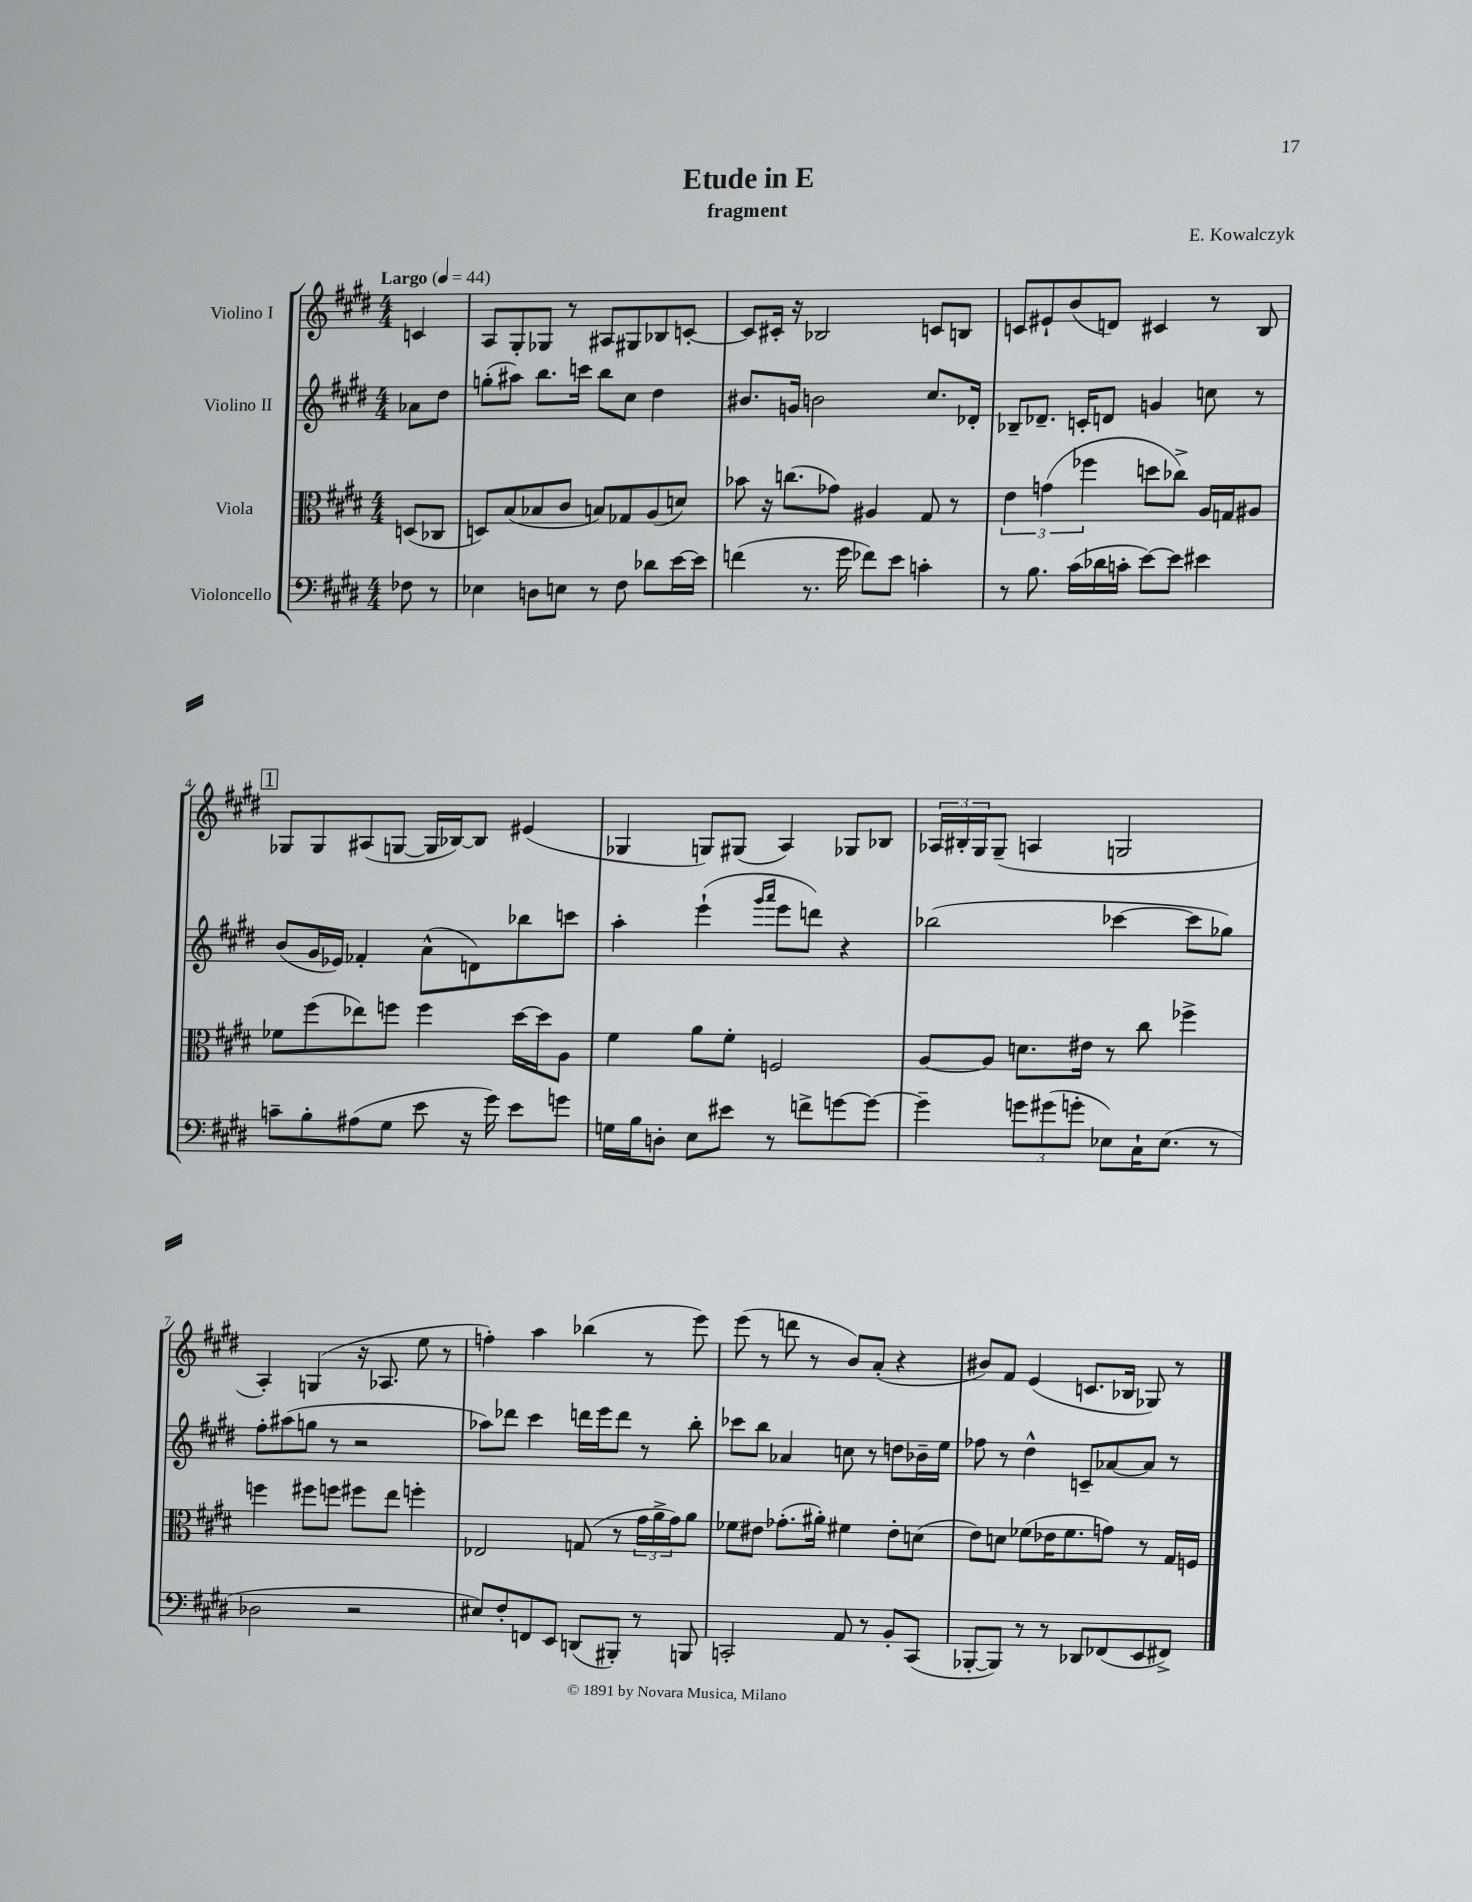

**kern	**kern	**kern	**kern
*staff4	*staff3	*staff2	*staff1
*clefF4	*clefC3	*clefG2	*clefG2
*k[f#c#g#d#]	*k[f#c#g#d#]	*k[f#c#g#d#]	*k[f#c#g#d#]
*M4/4	*M4/4	*M4/4	*M4/4
*MM44	*MM44	*MM44	*MM44
8F-\	(8D/L	8a-\L	4c/
8r	8C-/J	8dd#\J	.
=	=	=	=
4E-\	8D/L)	(8gg'\L	8A/L
.	(8B/	8aa#\J)	8G#'/
8D\L	8B-/	8.bb\L	8G-/J
8E\J	8c#/J	.	8r
.	.	16ccc\Jk	.
8r	8B/L)	8bb\L	8A#/L
8F#\	8G-/	8cc#\J	8G#/
8d-\L	(8A/	4dd#\	8B-/
[16e\L	8d/J)	.	[8c'/J
16e\]JJ	.	.	.
=	=	=	=
(4f\	8b-\	8.b#/L	8c/]L
.	16r	.	16c#'/Jk
.	(8.cc\L	16g/Jk	16r
8.r	.	2b\	2B-/
.	8g-\J)	.	.
16g#\	.	.	.
8f-\L)	4A#/	.	.
8e\J	.	.	.
4c'\	8G#/	8.cc#/L	8c/L
.	8r	.	8B/J
.	.	16d-'/Jk	.
=	=	=	=
8r	6e\	8B-~/L	8c/L
8.B\	.	8.d-~/J	8e#`/
.	(6g\	.	.
.	.	.	(8b/
(16c#\LL	.	16c'/LK	.
.	6ff-\	.	.
16d-\	.	8d/J	8d/J)
16c'\JJ	.	.	.
[8e\L)	8dd\L	4g/	4c#/
8e\]J	8cc-^\J)	.	.
4e#\	16A/LL	8cc\	8r
.	16G/J	.	.
.	8A#/J	8r	8B/
=	=	=	=
8c~\L	8f-\L	(8b/L	8G-/L
8B'\	(8ff#\	16g#/L	8G-/
.	.	16e-/JJ)	.
(8A#\	8ee-\)	4f-'/	(8A#/
8G#\J	8ff\J	.	[8G/J
8e\	4ff\	(8a^^\L	16G/]LL
.	.	.	[16B-/J)
16r	.	8d\)	8B-/]J
16g#\)	.	.	.
8e\L	[16dd#\LL	8bb-\	(4e#/
.	16dd#\]J	.	.
8g\J	8A\J	8ccc\J	.
=	=	=	=
16G\LL	4f#\	4aa'\	4G-/
16B\J	.	.	.
8D'\J	.	.	.
8E\L	8a\L	(4eee`\	8G/L)
8e#\J	8f#'\J	.	(8G#/J
.	.	16qqggg#/LL	.
.	.	16qqaaa/JJ	.
8r	2F/	8eee\L	4A/)
8f^\L	.	8ddd\J)	.
[8g\	.	4r	8G-/L
8g\_J	.	.	8B-/J
=	=	=	=
4g~\]	[8A/L	(2bb-\	24A-/LL
.	.	.	24B#'/
.	.	.	24G#/J
.	8A/]J	.	(8G#~/J
12g\L	8.d\L	.	4A/
(12g#\	.	.	.
12g'\J	.	.	.
.	16e#\Jk	.	.
8E-\L)	8r	[4ccc-\	2G/
16C#`\K	8cc#\	.	.
(8.E-\J	.	.	.
.	4ff-^\	8ccc-\]L	.
8r	.	8gg-\J)	.
=	=	=	=
2D-\	4ff\	8ff#'\L	4A'/)
.	.	(8aa#\	.
.	8ff#\L	8gg\J	(4G/
.	8ff\J	8r	.
2r	8ff#\L	2r	16r
.	.	.	8.A-/
.	8ee\J	.	.
.	4ff'\	.	8ee\
.	.	.	8r
=	=	=	=
8E#/L)	2E-/	8aa-\L)	4ff'\)
8F#'/	.	8ddd-\J	.
8FF/	.	4ccc#\	4aa\
8EE/J	.	.	.
(8DD/L	(8G/	16ddd\LL	(4bb-\
.	.	16eee\J	.
8BBB#'/J)	8r	8ddd\J	.
8r	24g#\LL	8r	8r
.	24a^\	.	.
.	24g#\J)	.	.
8BBB/	8a\J	8bb'\	8eee\)
=	=	=	=
2CC'/	8f-\L	8ccc-\L	(8eee\
.	8e#\J	8bb\J	8r
.	(8.g-'\L	4a-/	8ddd\
.	.	.	8r
.	16a#'\Jk)	.	.
8AA/	4f#\	8cc\	8b/L)
8r	.	8r	(8a'/J
8BB'/L	8e#'\L	8dd\L	4r
(8CC/J	(8d\J	16b-~\L	.
.	.	16ee\JJ	.
=	=	=	=
[8BBB-'/L	8e\L)	8ff-\	8b#/L)
8BBB-/]J)	8d\J	8r	8f#/J
8r	(8f-\L	4dd#^^\	(4e/
8r	16e-\K	.	.
.	8.f-\	.	.
8DD-/L	.	8c~/L	8.c/L
(8FF-/	8g\J)	[8a-/	.
.	.	.	16B-/Jk
8EE/	8r	8a-/]J	8G-/)
8FF#^/J)	16G#/LL	8r	8r
.	16F/JJ	.	.
==	==	==	==
*-	*-	*-	*-
